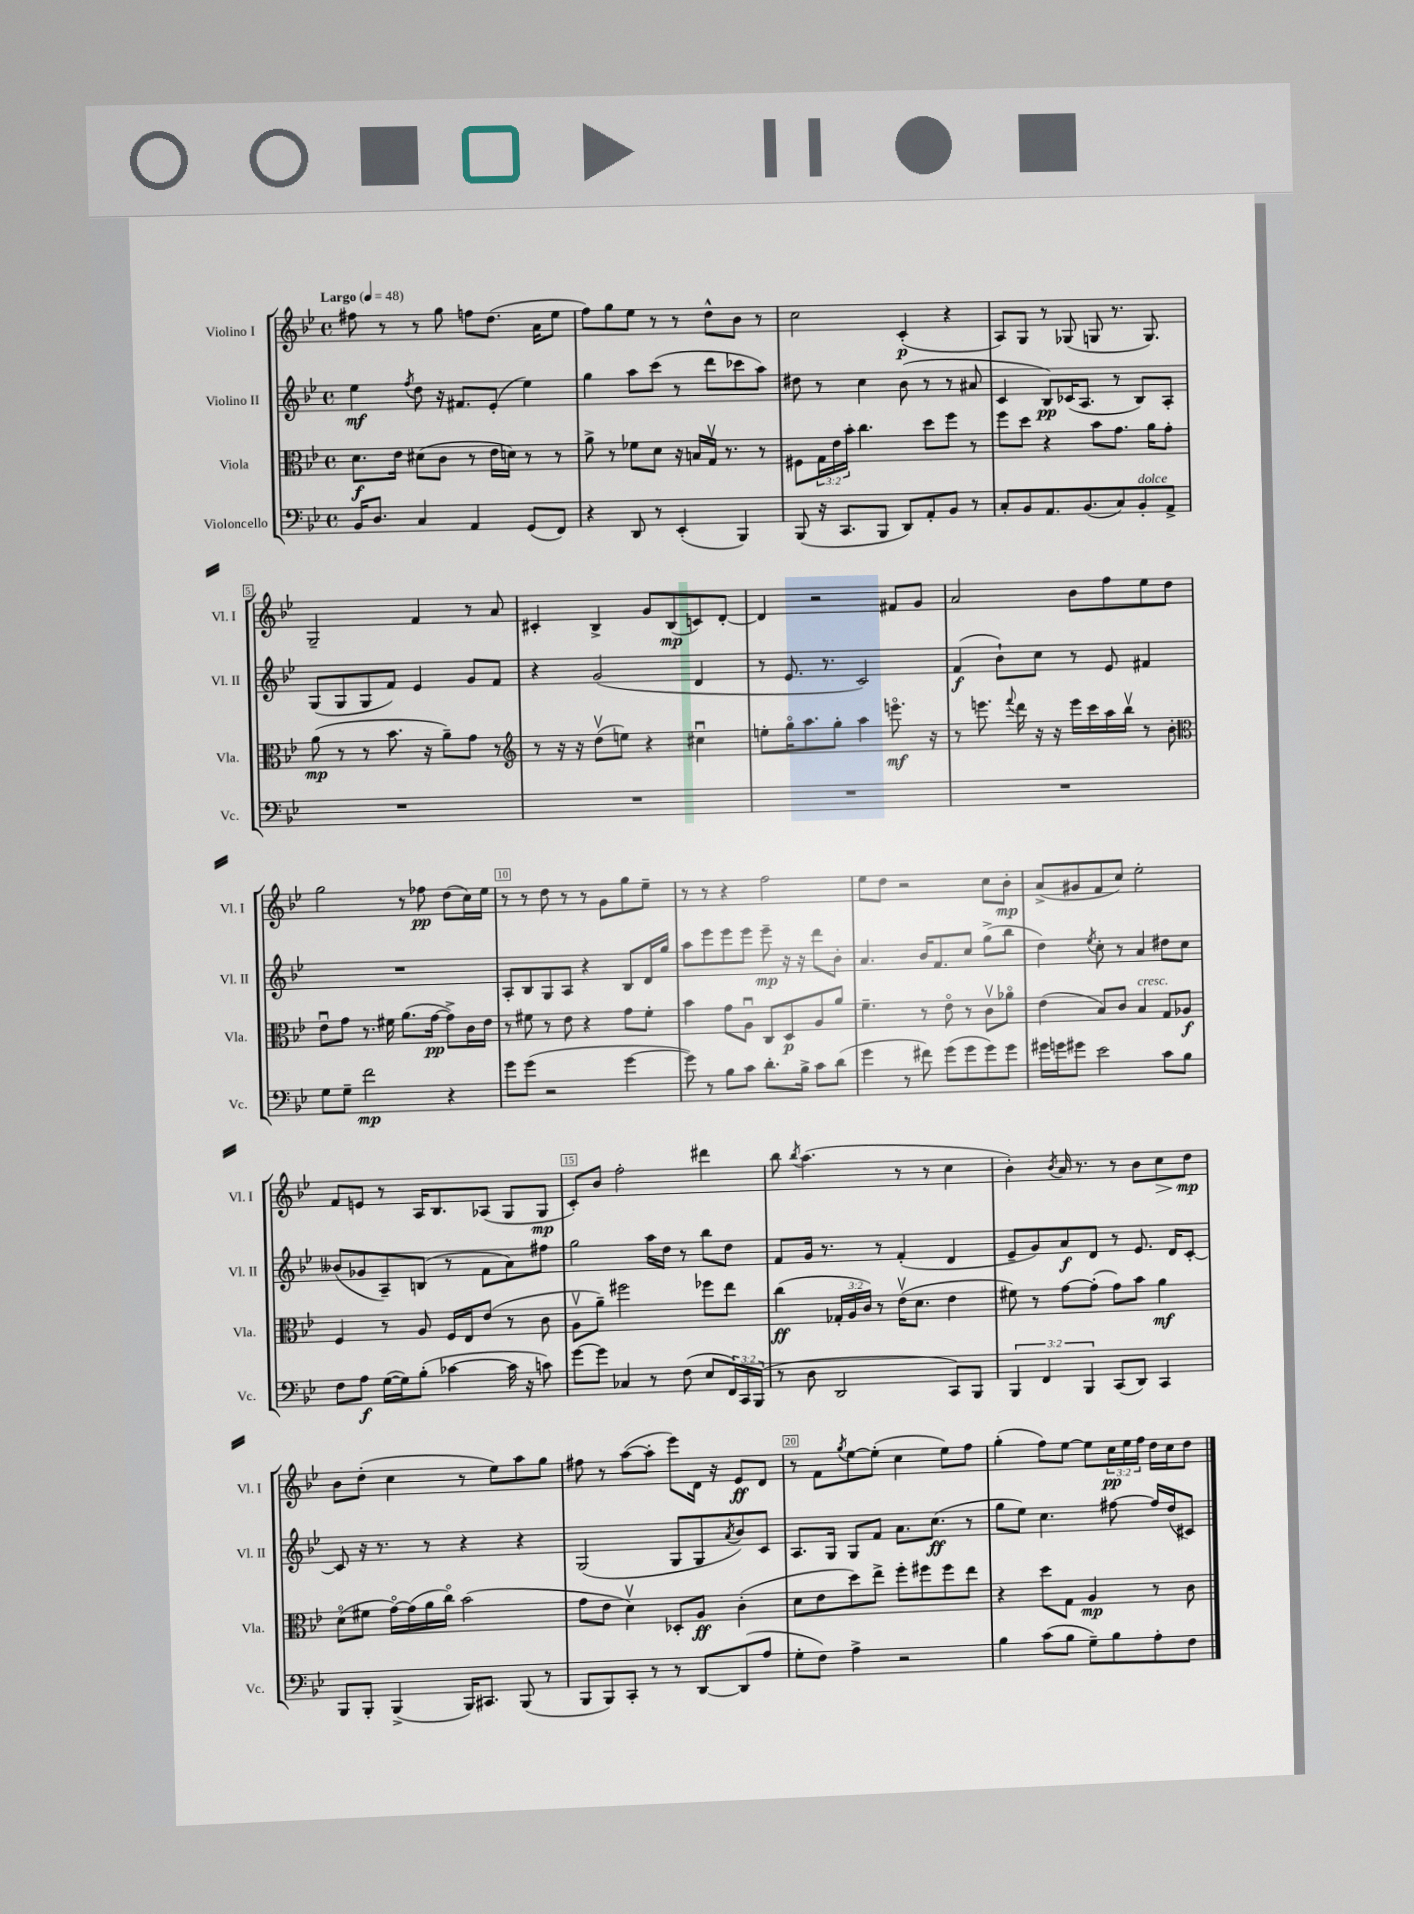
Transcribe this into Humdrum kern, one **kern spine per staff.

**kern	**dynam	**kern	**dynam	**kern	**dynam	**kern	**dynam
*part4	*part4	*part3	*part3	*part2	*part2	*part1	*part1
*staff4	*staff4	*staff3	*staff3	*staff2	*staff2	*staff1	*staff1
*I"Violoncello	*	*I"Viola	*	*I"Violino II	*	*I"Violino I	*
*I'Vc.	*	*I'Vla.	*	*I'Vl. II	*	*I'Vl. I	*
*clefF4	*	*clefC3	*	*clefG2	*	*clefG2	*
*k[b-e-]	*	*k[b-e-]	*	*k[b-e-]	*	*k[b-e-]	*
*M4/4	*	*M4/4	*	*M4/4	*	*M4/4	*
*met(c)	*	*met(c)	*	*met(c)	*	*met(c)	*
*MM48	*	*MM48	*	*MM48	*	*MM48	*
=1	=1	=1	=1	=1	=1	=1	=1
!	!	!	!	!	!	!LO:TX:a:B:t=Largo	!
16BB-/KL	.	8.d\L	f	4ee-\	mf	8ff#X\	.
8.D/J	.	.	.	.	.	.	.
.	.	.	.	.	.	8r	.
.	.	16e-\Jk	.	.	.	.	.
.	.	.	.	8qff/	.	.	.
4C/	.	(8d#X\L	.	8dd\	.	8r	.
.	.	8c\J	.	16r	.	8gg\	.
.	.	.	.	8.f#X/L	.	.	.
4AA/	.	8r	.	.	.	8ffn\L	.
.	.	16e-\LL	.	(8e-'/J	.	(8.dd\J	.
.	.	16dn\JJ)	.	.	.	.	.
(8GG/L	.	8r	.	4ee-\)	.	.	.
.	.	.	.	.	.	16a\KL	.
8FF/J)	.	8r	.	.	.	8ee-\J	.
=2	=2	=2	=2	=2	=2	=2	=2
4r	.	8a^\	.	4gg\	.	8ff\L)	.
.	.	8r	.	.	.	8gg\	.
8DD/	.	8f-X\L	.	8aa\L	.	8ee-\J	.
8r	.	8d\J	.	(8ccc\J	.	8r	.
(4EE-'/	.	16r	.	8r	.	8r	.
.	.	16Bn/LL	.	.	.	.	.
.	.	16Gv/JJ	.	8ddd\L	.	8dd^^\L	.
.	.	8.r	.	.	.	.	.
4BBB-/)	.	.	.	8ccc-X\	.	8b-\J	.
.	.	8r	.	8aa\J)	.	8r	.
=3	=3	=3	=3	=3	=3	=3	=3
(8BBB-/	.	8F#X\L	.	8dd#X\	.	2cc\	.
16r	.	24G\L	.	8r	.	.	.
.	.	24e-\	.	.	.	.	.
8.CC/L	.	.	.	.	.	.	.
.	.	24b-'\JJ	.	.	.	.	.
.	.	4.cc\	.	4cc\	.	.	.
8BBB-/J	.	.	.	.	.	.	.
8DD/L)	.	.	.	(8b-\	.	(4c'/	p
8AA'/	.	8dd\L	.	8r	.	.	.
8BB-/J	.	8ff\J	.	8r	.	4r	.
8r	.	8r	.	8a#X/	.	.	.
=4	=4	=4	=4	=4	=4	=4	=4
8C'/L	.	8ff\L	.	4c/	.	8A/L)	.
8BB-/	.	8dd\J	.	.	.	8G/J	.
8.AA/	.	4r	.	8B-/L)	pp	8r	.
.	.	.	.	(16c-X/K	.	(8G-X/	.
(8.BB-/	.	.	.	8.A/J	.	.	.
.	.	8b-\L	.	.	.	8Gn/	.
8C/)	.	8.g\J	.	8r	.	8.r	.
!LO:TX:a:i:t=dolce	!	!	!	!	!	!	!
8BB-'/	.	.	.	8B-/L)	.	.	.
.	.	16a\KL	.	.	.	8.G/)	.
8AA^/J	.	8g'\J	.	8A'/J	.	.	.
!!LO:LB:g=z
=5	=5	=5	=5	=5	=5	=5	=5
1r	.	(8a\	mp	(8G/L	.	2G~/	.
.	.	8r	.	8G/	.	.	.
.	.	8r	.	8G/	.	.	.
.	.	8.b-\	.	8f/J)	.	.	.
.	.	.	.	4e-/	.	4f/	.
.	.	16r	.	.	.	.	.
.	.	8a~\L)	.	.	.	.	.
.	.	8g\J	.	8g/L	.	8r	.
.	.	8r	.	8f/J	.	8a/	.
=6	=6	=6	=6	=6	=6	=6	=6
*	*	*clefG2	*	*	*	*	*
1r	.	8r	.	4r	.	4c#X'/	.
.	.	16r	.	.	.	.	.
.	.	16r	.	.	.	.	.
.	.	(8ddv\L	.	(2g/	.	4B-^/	.
.	.	8een\J)	.	.	.	.	.
.	.	4r	.	.	.	8g/L	.
.	.	.	.	.	.	(8B-/	mp
.	.	4cc#Xu\	.	4d/	.	8cn/)	.
.	.	.	.	.	.	[8d'/J	.
=7	=7	=7	=7	=7	=7	=7	=7
1r	.	8een'\L	.	8r	.	4d/]	.
.	.	16gg\K	.	8.e-/	.	.	.
.	.	8.aa\	.	.	.	.	.
.	.	.	.	.	.	2r	.
.	.	.	.	8.r	.	.	.
.	.	8gg'\J	.	.	.	.	.
.	.	4aa\	.	2c/)	.	.	.
.	.	8.eeen\	mf	.	.	8f#X/L	.
.	.	.	.	.	.	8g/J	.
.	.	16r	.	.	.	.	.
=8	=8	=8	=8	=8	=8	=8	=8
1r	.	8r	.	(4f/	f	2a/	.
.	.	8.eeen\	.	.	.	.	.
.	.	.	.	8b-`\L)	.	.	.
.	.	8qqfff/	.	.	.	.	.
.	.	16ddd\	.	.	.	.	.
.	.	16r	.	8cc\J	.	.	.
.	.	16r	.	.	.	.	.
.	.	16eee\LL	.	8r	.	8b-\L	.
.	.	16ccc\	.	.	.	.	.
.	.	16aa\	.	8e-/	.	8ff\	.
.	.	16bb-v\JJ	.	.	.	.	.
.	.	8r	.	4f#X/	.	8ee-\	.
.	.	8b-'\	.	.	.	8dd\J	.
!!LO:LB:g=z
=9	=9	=9	=9	=9	=9	=9	=9
*	*	*clefC3	*	*	*	*	*
8G\L	.	8e-u\L	.	1r	.	2gg\	.
8G~\J	.	8g\J	.	.	.	.	.
2f\	mp	8.r	.	.	.	.	.
.	.	16f#X\	.	.	.	.	.
.	.	(8.a\L	.	.	.	8r	.
.	.	.	.	.	.	8ff-X\	pp
.	.	[16g\Jk	pp	.	.	.	.
4r	.	8g^\L])	.	.	.	(8dd\L	.
.	.	16c\L	.	.	.	16cc\L)	.
.	.	16e-\JJ	.	.	.	16ee-\JJ	.
=10	=10	=10	=10	=10	=10	=10	=10
8g\L	.	8r	.	8A'/L	.	8r	.
(8g\J	.	8f#X\	.	8B-/	.	8r	.
2r	.	8r	.	8G/	.	8dd\	.
.	.	8e-\	.	8A/J	.	8r	.
.	.	4r	.	4r	.	8r	.
.	.	.	.	.	.	8g\L	.
[4g\	.	8g\L	.	8B-/L	.	8gg\	.
.	.	8f#'\J	.	16d/L	.	8ee-~\J	.
.	.	.	.	16gg/JJ	.	.	.
=11	=11	=11	=11	=11	=11	=11	=11
8g\])	.	4b-\	.	8aa\L	.	8r	.
8r	.	.	.	8eee-\	.	8r	.
8B-\L	.	8g\L	.	8eee-\	.	4r	.
8c\J	.	8Au\J	.	8eee-\J	.	.	.
8.d'\L	.	8C/L	.	8eee-~\	mp	2ff\	.
.	.	8D/	p	16r	.	.	.
16B-^\Jk	.	.	.	16r	.	.	.
8c\L	.	8A/	.	8ddd\L	.	.	.
(8d\J	.	8a/J	.	8b-'\J	.	.	.
=12	=12	=12	=12	=12	=12	=12	=12
4g\	.	4.f~\	.	4.a/	.	8ee-\L	.
.	.	.	.	.	.	8dd\J	.
8r	.	.	.	.	.	2r	.
8f#X\)	.	8r	.	16b-/KL	.	.	.
.	.	.	.	8.f/	.	.	.
(8g\L	.	8e-\	.	.	.	.	.
8g\	.	8r	.	8cc/J	.	.	.
8g\)	.	8cv\L	.	(8gg^\L	.	8cc\L	.
8g\J	.	8a-X\J	.	8bb-\J	.	8b-'\J	mp
=13	=13	=13	=13	=13	=13	=13	=13
16g#X\LL	.	(4e-\	.	4dd\)	.	(8a^/L	.
16gn\J	.	.	.	.	.	.	.
8g#X\J	.	.	.	.	.	8g#X/	.
.	.	.	.	8qee-/	.	.	.
2e-\	.	8B-/L)	.	8cc'\	.	8f/	.
.	.	8c/J	.	8r	.	8cc/J)	.
!	!	!LO:TX:a:i:t=cresc.	!	!	!	!	!
.	.	4B-/	.	4a/	.	2ee-'\	.
8c\L	.	8G/L	.	8dd#X\L	.	.	.
8B-\J	.	8A-X/J	f	8cc\J	.	.	.
!!LO:LB:g=z
=14	=14	=14	=14	=14	=14	=14	=14
8F\L	.	4F/	.	(8b--X/L	.	8f/L	.
8A\J	f	.	.	8g-X/	.	8en/J	.
([16G\LL	.	8r	.	8A~/)	.	8r	.
16G\J])	.	.	.	.	.	.	.
(8B-'\J	.	8A/	.	(8Bn/J	.	16A/KL	.
.	.	.	.	.	.	8.B-/	.
[4c-X\	.	16F/LL	.	8r	.	.	.
.	.	16E-/J	.	.	.	.	.
.	.	(8e-/J	.	8f\L	.	(8A-X/J	.
16c-\]	.	8r	.	8a\)	.	8G/L	.
16r	.	.	.	.	.	.	.
8cn\)	.	8c\	.	8ff#X\J	.	8G/J	mp
=15	=15	=15	=15	=15	=15	=15	=15
[8g\L	.	8Av\L	.	2gg\	.	8c'/L)	.
8g\J]	.	8a~\J)	.	.	.	8b-/J	.
4C-X/	.	2ff#X\	.	.	.	2ff'\	.
8r	.	.	.	16aa\LL	.	.	.
.	.	.	.	16dd\JJ	.	.	.
(8F\	.	.	.	8r	.	.	.
8E-/L	.	8ff-X\L	.	8bb-\L	.	4ddd#X\	.
24FF/L)	.	8ee-\J	.	8dd\J	.	.	.
24CC/	.	.	.	.	.	.	.
(24BBB-/JJ	.	.	.	.	.	.	.
=16	=16	=16	=16	=16	=16	=16	=16
8r	.	(4cc\	ff	8f/L	.	8bb-\	.
.	.	.	.	.	.	8qbb-/	.
8D\	.	.	.	16g/Jk	.	(4.aa\	.
.	.	.	.	8.r	.	.	.
2DD/	.	24G-X'/LL	.	.	.	.	.
.	.	24A/	.	.	.	.	.
.	.	24c/JJ)	.	.	.	.	.
.	.	8r	.	8r	.	.	.
.	.	(16e-v\KL	.	(4f'/	.	8r	.
.	.	8.d\J	.	.	.	.	.
.	.	.	.	.	.	8r	.
8CC/L)	.	4e-\	.	4d/	.	4cc\	.
8BBB-/J	.	.	.	.	.	.	.
=17	=17	=17	=17	=17	=17	=17	=17
6BBB-/	.	8f#X\)	.	8e-~/L	.	4b-'\)	.
.	.	8r	.	8g/)	.	.	.
6FF/	.	.	.	.	.	.	.
.	.	.	.	.	.	8qb-/	.
.	.	[8g\L	.	8a/	f	16a/	.
.	.	.	.	.	.	8.r	.
6BBB-/	.	.	.	.	.	.	.
.	.	(8g'\J]	.	8d/J	.	.	.
(8CC/L	.	8g\L)	.	8r	.	8r	.
8DD/J)	.	8b-\J	.	8.e-/	.	8b-\L	.
!	!	!	!	!	!	!	!LO:HP:b
4CC/	.	4a\	mf	.	.	8cc\	>
.	.	.	.	16d/KL	.	.	.
.	.	.	.	[8c'/J	.	8dd\J	mp
.	.	.	.	.	.	.	]
!!LO:LB:g=z
=18	=18	=18	=18	=18	=18	=18	=18
8BBB-/L	.	(8d\L	.	8c/]	.	8b-\L	.
8BBB-'/J	.	8f#X\J	.	16r	.	(8dd'\J	.
.	.	.	.	8.r	.	.	.
(4BBB-^/	.	[16g\LL)	.	.	.	4cc\	.
.	.	(16g\]	.	.	.	.	.
.	.	16a\	.	8r	.	.	.
.	.	16cc\JJ)	.	.	.	.	.
16BBB-/KL)	.	(2b-\	.	4r	.	8r	.
8.CC#X/J	.	.	.	.	.	.	.
.	.	.	.	.	.	8ee-\L)	.
(8BBB-/	.	.	.	4r	.	8aa\	.
8r	.	.	.	.	.	8gg\J	.
=19	=19	=19	=19	=19	=19	=19	=19
8BBB-/L	.	8g\L	.	(2G/	.	8ff#X\	.
8BBB-/)	.	8e-\J	.	.	.	8r	.
8CC'/J	.	4dv\)	.	.	.	([8aa\L	.
8r	.	.	.	.	.	8aa'\J]	.
8r	.	8D-X'/L	.	8G/L	.	8eee-\L)	.
[8DD/L	.	8A/J	ff	8G/	.	16d\Jk	.
.	.	.	.	.	.	16r	.
.	.	.	.	8qa/	.	.	.
(8DD/]	.	(4c'\	.	8b-/)	.	8e-/L	ff
8A/J	.	.	.	8c/J	.	8d/J	.
=20	=20	=20	=20	=20	=20	=20	=20
8G'\L	.	8d\L	.	8.A/L	.	8r	.
8F\J)	.	8e-\	.	.	.	8f\L	.
.	.	.	.	16G/Jk	.	.	.
.	.	.	.	.	.	8qgg/	.
4A^\	.	8dd\)	.	8G/L	.	[8ee-\	.
.	.	8ee-^\J	.	8f/J	.	(8ee-'\J]	.
2r	.	8ff'\L	.	8.a\L	.	4cc\	.
.	.	8ff#X\	.	.	.	.	.
.	.	.	.	(8.cc\J	ff	.	.
.	.	8ff#\	.	.	.	8ee-\L)	.
.	.	8ee-\J	.	8r	.	8ff\J	.
=21	=21	=21	=21	=21	=21	=21	=21
4B-\	.	4r	.	8gg\L	.	(4gg'\	.
.	.	.	.	8ee-\J)	.	.	.
(8c\L	.	8dd\L	.	4.cc\	.	8ff\L)	.
8B-\J	.	8G\J	.	.	.	[8ee-\J	.
8G~\L)	.	4A/	mp	.	.	8ee-\L]	.
8B-\	.	.	.	[8ff#X\	.	24cc\L	pp
.	.	.	.	.	.	24ee-\	.
.	.	.	.	.	.	24ff\JJ	.
8A'\	.	8r	.	16ff#/LL]	.	16dd\LL	.
.	.	.	.	(16dd/J	.	16cc\J	.
8F\J	.	8c\	.	8c#X/J)	.	8dd\J	.
==	==	==	==	==	==	==	==
*-	*-	*-	*-	*-	*-	*-	*-
